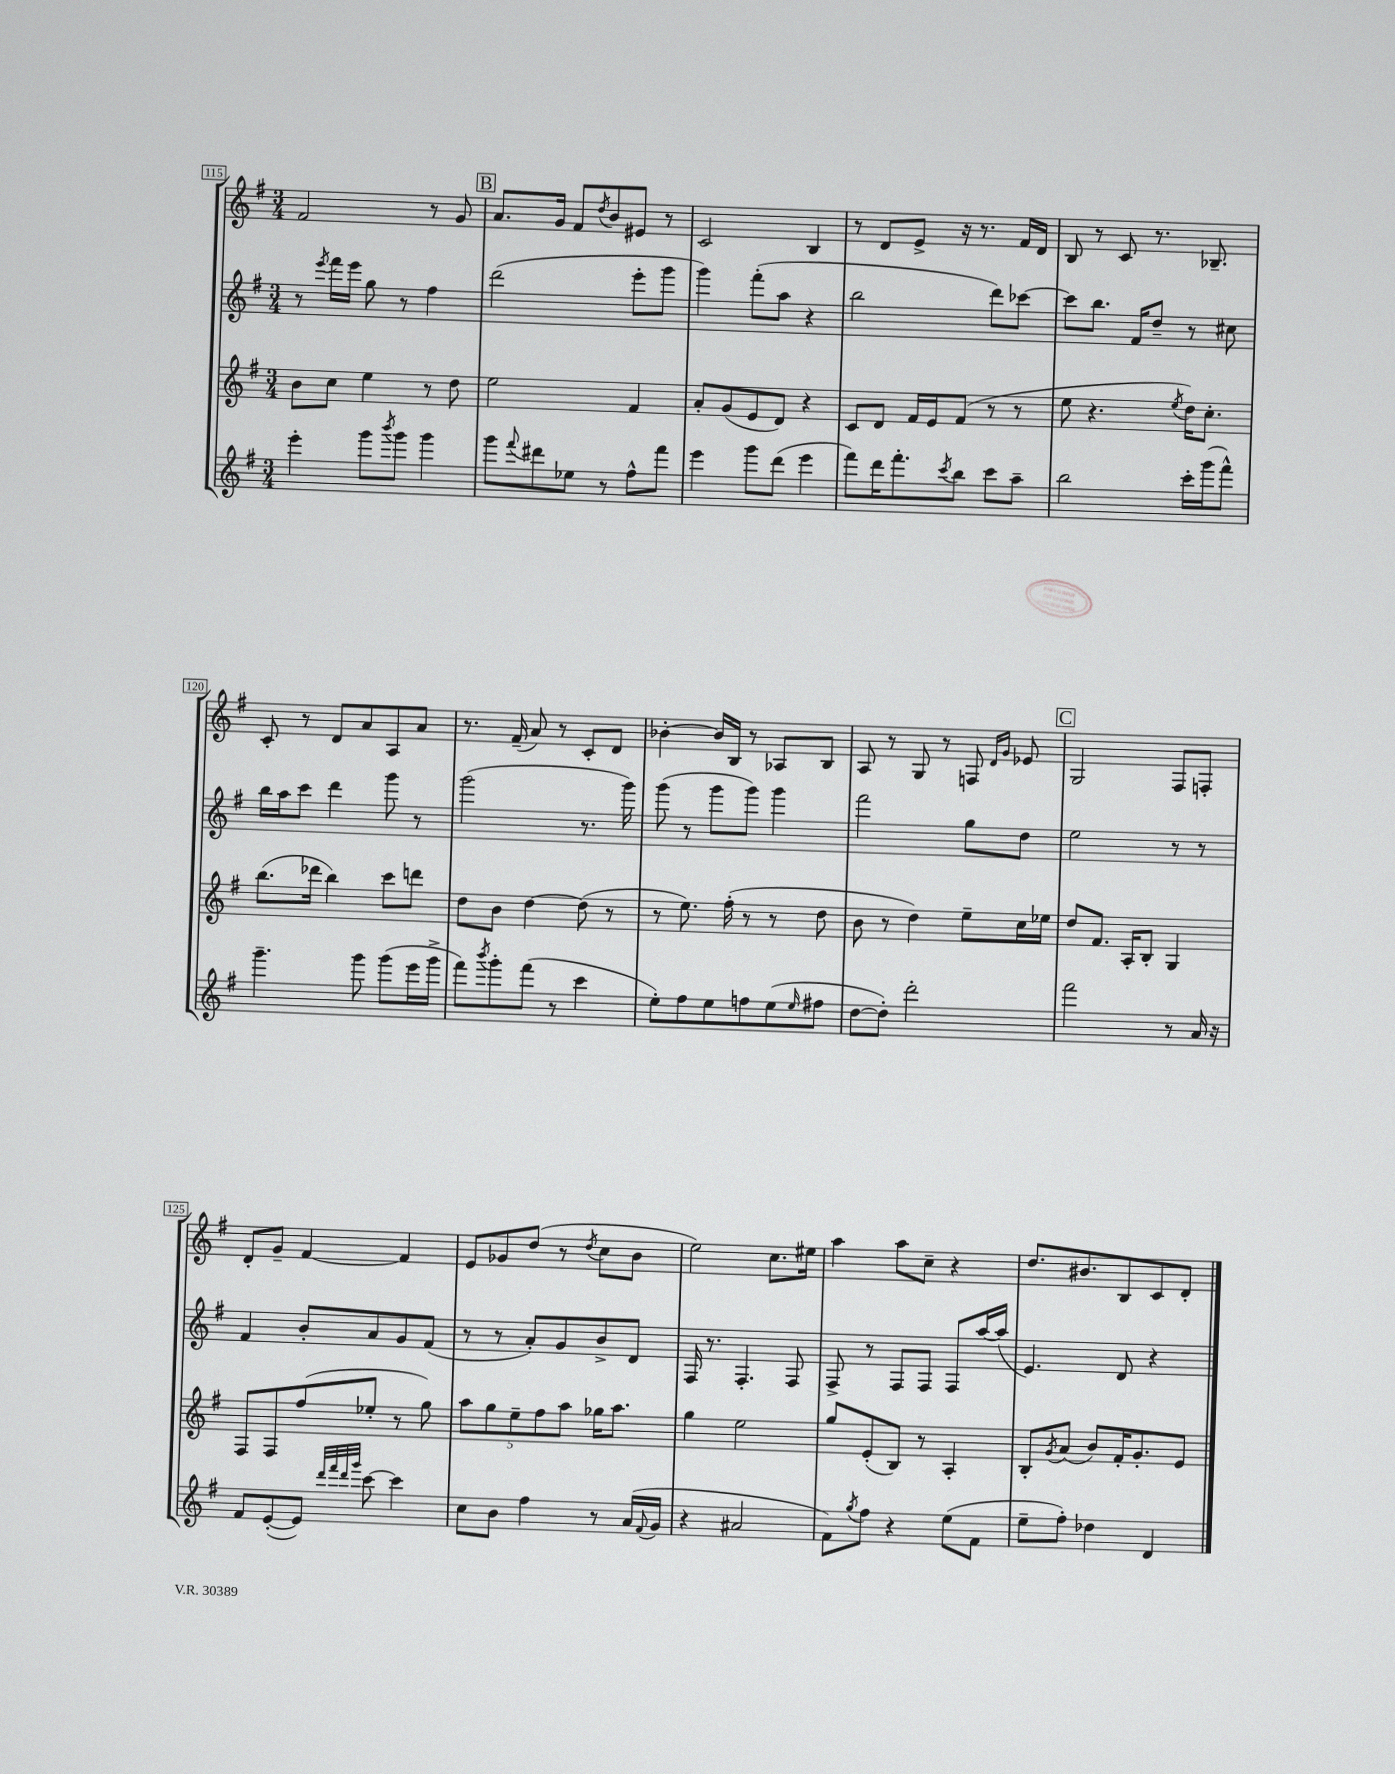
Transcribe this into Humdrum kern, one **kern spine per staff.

**kern	**kern	**kern	**kern
*part4	*part3	*part2	*part1
*staff4	*staff3	*staff2	*staff1
*clefG2	*clefG2	*clefG2	*clefG2
*k[f#]	*k[f#]	*k[f#]	*k[f#]
*M3/4	*M3/4	*M3/4	*M3/4
=115	=115	=115	=115
4eee'\	8b\L	8r	2f#/
.	.	8qeee/	.
.	8cc\J	16fff#\LL	.
.	.	16eee\JJ	.
8ggg\L	4ee\	8gg\	.
8qbbb/	.	.	.
8ggg\J	.	8r	.
4ggg\	8r	4ff#\	8r
.	8dd\	.	8g/
!!LO:REH:place=s1:t=B
=116	=116	=116	=116
8ggg\L	2ee\	(2ddd\	8.a/L
8qqfff#/	.	.	.
8ddd#X\	.	.	.
.	.	.	16g/Jk
8ee-X\J	.	.	8f#/L
.	.	.	8qdd/
8r	.	.	8b/
8ff#^^\L	4f#/	8eee'\L	8e#X/J
8fff#\J	.	8ggg\J	8r
=117	=117	=117	=117
4eee\	8a'/L	4ggg\)	2c/
.	(8g/	.	.
8ggg\L	8e/	(8fff#'\L	.
(8ddd\J	8d/J)	8aa\J	.
4eee\	4r	4r	4B/
=118	=118	=118	=118
8fff#\L)	8c/L	2bb\	8r
16ddd\K	8d/J	.	8d/L
8.fff#'\	.	.	.
.	16f#/LL	.	8e^/J
.	16e/J	.	.
8qccc/	.	.	.
8bb\J	(8f#/J	.	16r
.	.	.	8.r
8ccc\L	8r	8ddd\L)	.
8aa~\J	8r	[8ccc-X\J	16f#/LL
.	.	.	16d/JJ
=119	=119	=119	=119
2bb\	8ee\	8ccc-\L]	8B/
.	4.r	8.bb\J	8r
.	.	.	8c/
.	.	16f#/KL	.
.	.	8dd~/J	8.r
.	8qee/	.	.
16ccc'\LL	16dd\KL)	8r	.
(16ggg\J	8.cc'\J	.	8.B-X~/
8fff#^^\J)	.	8cc#X\	.
!!LO:LB:g=z
=120	=120	=120	=120
4.ggg~\	(8.bb\L	16bb\LL	8c'/
.	.	16aa\J	.
.	.	8ccc\J	8r
.	16ddd-X\Jk	.	.
.	4bb\)	4ddd\	8d/L
8ggg\	.	.	8a/
(8ggg\L	8ccc\L	8ggg\	8A/
16eee\L	8dddn\J	8r	8a/J
16ggg^\JJ	.	.	.
=121	=121	=121	=121
8fff#\L)	8dd\L	(2ggg\	8.r
8qbbb/	.	.	.
8ggg'\	8b\J	.	.
.	.	.	(16f#~/
(8fff#\J	[4dd\	.	8a/)
8r	.	.	8r
4ccc\	(8dd\]	8.r	8c'/L
.	8r	.	8d/J
.	.	16ggg\)	.
=122	=122	=122	=122
8ee'\L)	8r	(8ggg\	[4b-X'\
8ff#\	8.ee\)	8r	.
8ee\	.	8ggg\L	16b-/LL]
.	(16ff#'\	.	16B/JJ
8ffn\	8r	8ggg\J)	8r
(8ee\	8r	4ggg\	8A-X/L
16qqee/	.	.	.
8ff#X\J	8dd\	.	8B/J
=123	=123	=123	=123
[8dd\L	8b\	2fff#\	8A/
8dd'\J])	8r	.	8r
2ddd'\	4dd\)	.	8G/
.	.	.	8r
.	8ee~\L	8gg\L	8Fn/
.	.	.	16qqd/LL
.	.	.	16qqg/JJ
.	16cc\L	8dd\J	8e-X/
.	16ee-X\JJ	.	.
!!LO:REH:place=s1:t=C
=124	=124	=124	=124
2fff#\	8dd/L	2ee\	2G/
.	8.f#/J	.	.
.	16A'/KL	.	.
.	8B'/J	.	.
8r	4G/	8r	8F#/L
16a/	.	8r	8Fn'/J
16r	.	.	.
!!LO:LB:g=z
=125	=125	=125	=125
8f#/L	8F#/L	4f#/	8d'/L
([8e'/	8F#/	.	8g~/J
8e/J])	(8ff#/	8b'/L	[4f#/
32qqddd/LLL	.	.	.
32qqfff#/	.	.	.
32qqddd/	.	.	.
32qqggg/JJJ	.	.	.
[8ccc\	8ee-X'/J	8a/	.
4ccc\]	8r	8g/	4f#/]
.	8gg\)	(8f#/J	.
=126	=126	=126	=126
8cc\L	10aa\L	8r	8e/L
.	10gg\	.	.
8b\J	.	8r	8g-X/
.	10ee~\	.	.
4ff#\	.	8a'/L)	(8dd/J
.	10ff#\	.	.
.	.	8g/	8r
.	10aa\J	.	.
.	.	.	8qdd/
8r	16gg-X\KL	8b^/	8cc\L
.	8.aa\J	.	.
(16a/LL	.	8d/J	8b\J
8qqf#/	.	.	.
16g/JJ	.	.	.
=127	=127	=127	=127
4r	4gg\	16F#/	2ee\)
.	.	8.r	.
2a#X/	2ee\	4.F#'/	.
.	.	.	8.cc\L
.	.	8F#/	.
.	.	.	16ee#X\Jk
=128	=128	=128	=128
8f#\L)	8gg/L	8F#^/	4aa\
8qgg/	.	.	.
8ff#\J	(8e'/	8r	.
4r	8B/J)	8F#/L	8aa\L
.	8r	8F#/J	8cc~\J
(8ee\L	4A'/	8F#/L	4r
8f#\J	.	[16aa/L	.
.	.	(16aa/JJ]	.
=129	=129	=129	=129
8ee~\L	8B'/L	4.e/)	8.dd/L
.	8qg/	.	.
8ff#'\J)	(8a/J	.	.
.	.	.	8.b#X/
4dd-X\	8b/L)	.	.
.	16f#'/K	8d/	8B/
.	8.g'/	.	.
4d/	.	4r	8c/
.	8e/J	.	8d'/J
==	==	==	==
*-	*-	*-	*-
